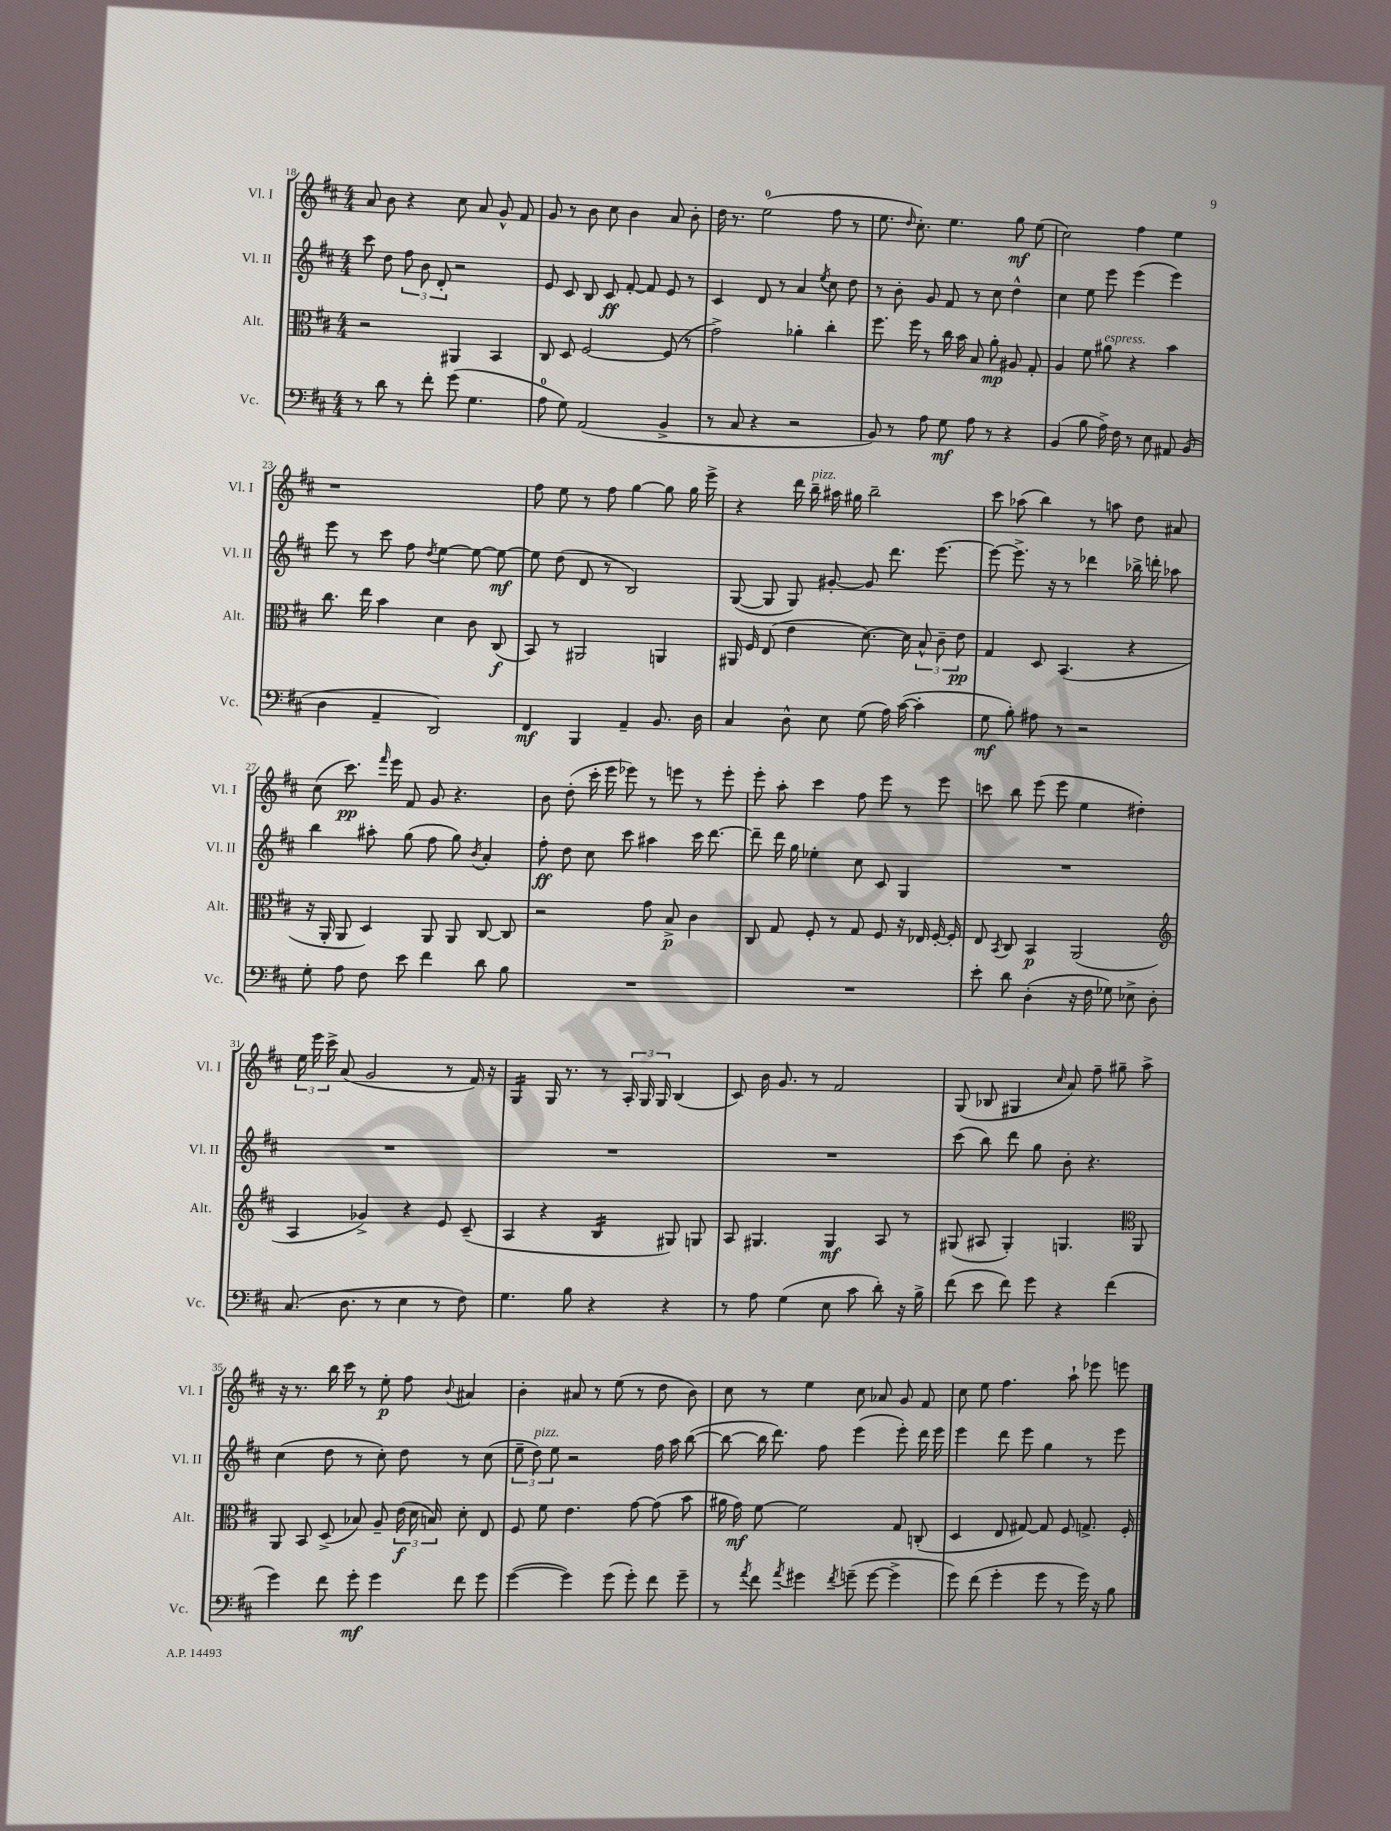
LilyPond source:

<<
\new StaffGroup <<
\new Staff = "s0" \with { instrumentName = "Vl. I" shortInstrumentName = "Vl. I" } {
    \clef treble \key d \major \numericTimeSignature \time 4/4
    \autoBeamOff a'8 b'8 r4 cis''8 a'8 g'8-^ fis'8 |
    g'8 r8 b'8 cis''8 b'4 a'8 b'8-. |
    d''16 r8. e''2-0( fis''8 r8 |
    e''8. \grace { d''16 } cis''8.-.) e''4. g''8\mf e''8( |
    cis''2) fis''4 e''4 |
    r1 |
    fis''8 e''8 r8 fis''8 g''4~ g''8 g''16 e'''16-> |
    r4 d'''16 b''16--^\markup { \italic "pizz." } ais''16 gis''16 b''2-- |
    cis'''8 aes''8( b''4) r8 a''8 d''8 ais'8 |
    cis''8( cis'''8.\pp) \grace { fis'''16 } e'''16 fis'8 g'8 r4. |
    b'8 d''8-.( cis'''16-. e'''16 ees'''8) r8 e'''8 r8 e'''8-. |
    e'''8-. a''8-. cis'''4 fis''8 e'''8 r8 e'''8 |
    c'''8 b''8 e'''8( e'''8 e''4 dis''4-.) |
    \tuplet 3/2 { e''16 e'''16 cis'''16-> } a'8( g'2 r8 fis'16) r16 |
    g4:16 g16 r8. r8 \tuplet 3/2 { a16-. g16 g16 } b4( |
    cis'8) b'16 g'8. r8 fis'2 |
    g8( bes8 gis4 \grace { cis''16 } a'8) fis''8-- gis''8-- a''8-> |
    r16 r8. b''16 cis'''16 r8 e''8-.\p fis''8 \appoggiatura { b'8 } ais'4 |
    b'4-. ais'8 r8 e''8( r8 d''8 b'8) |
    cis''8 r8 e''4 cis''8 aes'8 g'8 fis'8 |
    cis''8 e''8 fis''4. a''8-! ees'''8 e'''8 \bar "|." |
}
\new Staff = "s1" \with { instrumentName = "Vl. II" shortInstrumentName = "Vl. II" } {
    \clef treble \key d \major \numericTimeSignature \time 4/4
    \autoBeamOff cis'''8 d''8 \tuplet 3/2 { fis''8 b'8 d'8-. } r2 |
    e'8 cis'8 b8 cis'8\ff fis'8~-. fis'8 e'8 r8 |
    cis'4 d'8 r8 a'4 \acciaccatura { e''8 } cis''8 d''8 |
    r8 b'8-. g'8 fis'8 r8 cis''8 d''4-^ |
    cis''4 e''8 e'''8 e'''4( e'''4) |
    e'''8 r8 cis'''8 fis''8 \acciaccatura { d''8 } e''4~ e''8~ e''8~\mf |
    e''8 d''8( d'8 r8 b2) |
    g8~( g8 g8) gis'8~-. gis'8 d'''8. e'''8.~ |
    e'''8~ e'''8.-> r16 r8 des'''4 bes''16-> d'''16-. aes''8 |
    b''4 ais''8-. g''8( fis''8 g''8) \acciaccatura { b'8 } a'4-. |
    fis''8-.\ff d''8 cis''8 cis'''8 ais''4 cis'''16 d'''8.~ |
    d'''8-- d'''16 g''16 ees''4-. cis''8 cis'8 g4 |
    R1 |
    R1 |
    R1 |
    R1 |
    cis'''8( b''8) d'''8 g''8 b'8-. r4. |
    cis''4( d''8 r8 cis''8-.) d''8 r8 cis''8( |
    \tuplet 3/2 { e''8-- d''8^\markup { \italic "pizz." }) e''8 } r2 fis''16 a''16 b''8~( |
    b''8~ b''16 d'''8.) fis''8 e'''4( e'''8-.) d'''16 e'''16 |
    e'''4 d'''8 e'''8 g''4 r8 e'''8 \bar "|." |
}
\new Staff = "s2" \with { instrumentName = "Alt." shortInstrumentName = "Alt." } {
    \clef alto \key d \major \numericTimeSignature \time 4/4
    \autoBeamOff r2 ais,4 b,4 |
    cis8 d8 fis2~ fis8( r8 |
    g'2->) aes'4-. cis''4-. |
    fis''8. fis''16 r8 cis''16 b'16 b8 a'8-.\mp ais8 g8-. |
    a4 fis'8 ais'8^\markup { \italic "espress." } r4 b'4 |
    cis''8. e''16 b'4 d'4 cis'8 cis8\f( |
    b,8) r8 ais,2 a,4 |
    ais,16 fis16 e8( e'4 d'8.~) d'16 \tuplet 3/2 { b8-^ cis'8-- e'8\pp } |
    g4 d8 b,4.( r4 |
    r16 a,16-. a,8 d4) a,8 a,8 cis8~ cis8 |
    r2 g'8 b8->\p cis'4 |
    cis8 g8 fis8-. r8 g8 fis8 r16 ees16 fis16~-. fis16-. |
    e8 \acciaccatura { b,8 } cis8 b,4\p a,2( |
    \clef treble a4 ges'4->) r4 e'8 cis'8--( |
    a4 r4 b4:16 gis8) g8 |
    a8 gis4. gis4\mf a8 r8 |
    gis8( ais8 gis4-.) g4. \clef alto a,8 |
    a,8 b,8 d8->( bes8) a8-- \tuplet 3/2 { e'16\f( d'16 b16) } d'8-. e8 |
    fis8 fis'8 e'4. g'8~ g'8( b'8 |
    ais'16 g'16\mf) fis'8~ fis'2 g8 c8-.( |
    d4 e8 gis8~) gis8 fis8 g8.-> fis16-. \bar "|." |
}
\new Staff = "s3" \with { instrumentName = "Vc." shortInstrumentName = "Vc." } {
    \clef bass \key d \major \numericTimeSignature \time 4/4
    \autoBeamOff r8 d'8 r8 fis'8-. g'8( g4. |
    a8-0 g8) a,2( b,4-> |
    r8 cis8 r4 r2 |
    b,8) r8 a8 g8\mf a8 r8 r4 |
    b,4( b8 a16->) fis16 r8 e8 ais,8 b,8( |
    d4 a,4-- d,2) |
    fis,4\mf b,,4 a,4-- b,8. d16 |
    cis4 d8-^ e8 g8( a16) cis'16~( cis'4-. |
    g8\mf b8-.) ais8 r8 r2 |
    g8-. a8 fis8 e'8 fis'4 d'8 b8 |
    R1 |
    R1 |
    e'8-. d'8 d4-.( r16 fis16 ges8) ees8-> d8-. |
    cis8.( d8. r8 e4 r8 fis8) |
    g4. b8 r4 r4 |
    r8 a8 g4( e8 cis'8 d'8-.) r16 b16-> |
    fis'8( e'8 fis'8) g'8 r4 fis'4( |
    g'4) fis'8 g'8-.\mf g'4 fis'8 g'8 |
    g'4~( g'4) g'8( g'8-.) fis'8 g'8-- |
    r8 \acciaccatura { a'8 } fis'8 \acciaccatura { a'8 } gis'4 \acciaccatura { fis'8 } g'8--( g'8~ g'4-> |
    g'8) fis'8( g'4-. g'8 r8 g'16) r16 b8 \bar "|." |
}
>>
>>
\layout { \context { \Score currentBarNumber = #18 } }
